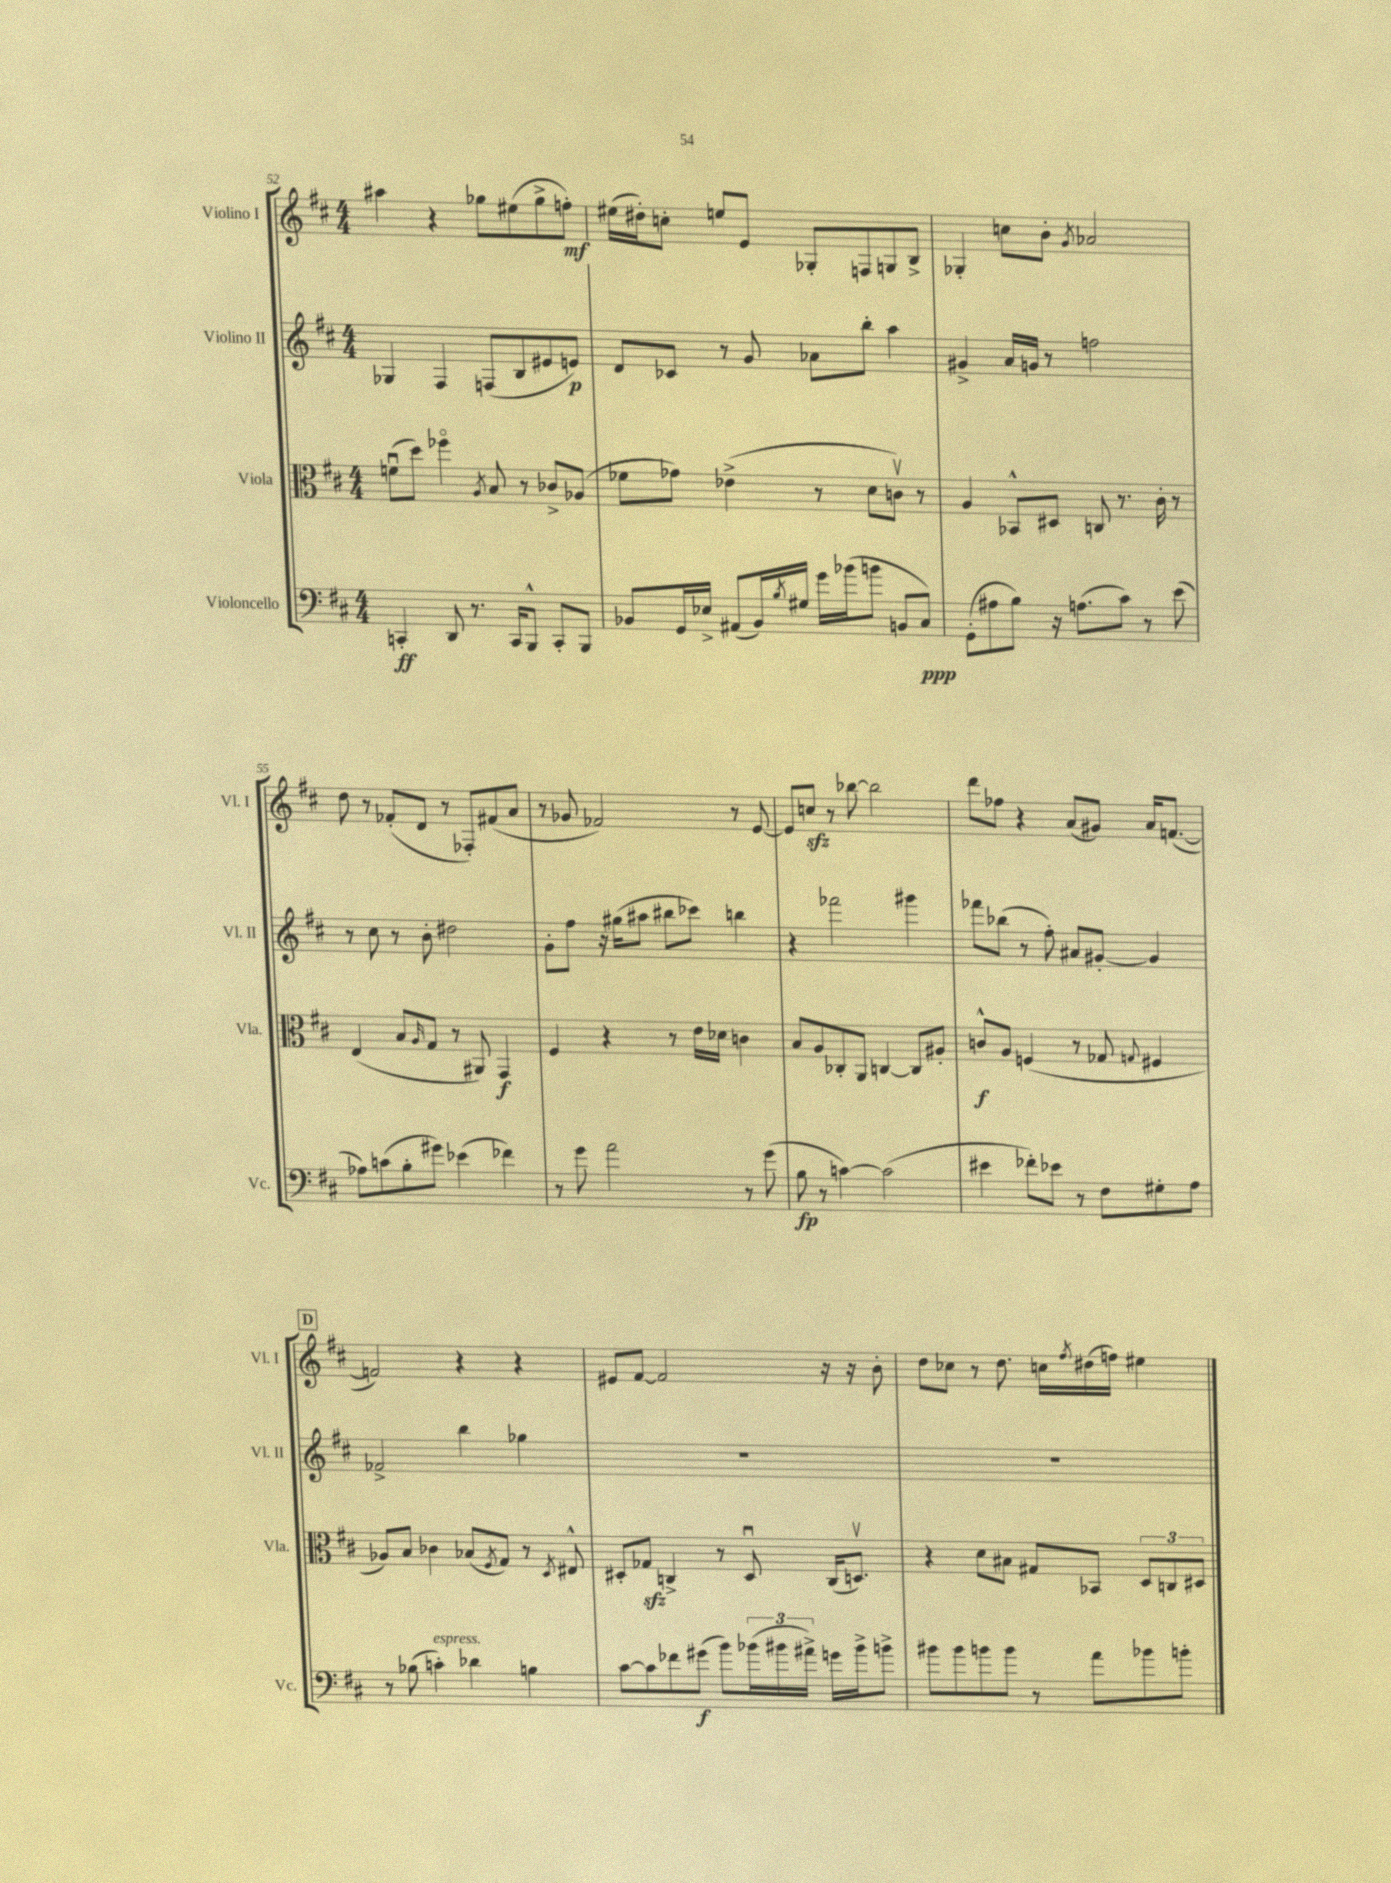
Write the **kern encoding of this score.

**kern	**kern	**kern	**kern
*staff4	*staff3	*staff2	*staff1
*clefF4	*clefC3	*clefG2	*clefG2
*k[f#c#]	*k[f#c#]	*k[f#c#]	*k[f#c#]
*M4/4	*M4/4	*M4/4	*M4/4
4CC'	(8fu	4G-	4aa#
.	8dd)	.	.
8DD	4ff-o	4F#	4r
8.r	.	.	.
.	8qA	.	.
.	8B	(8F	8gg-
16CC	.	.	.
8BBB^^	8r	8B	(8ee#
8CC'	8c-^	8e#	8gg-^
8BBB	(8A-	8e)	8ff')
=	=	=	=
8BB-	8f-	8d	(16ee#
.	.	.	16dd#')
16GG	8g-)	8c-	8cc'
16E-^	.	.	.
(8AA#	(4e-^	8r	8ee
16BB-)	.	8g	8e
8qB	.	.	.
16G#	.	.	.
16g	8r	8a-	8G-'
(16b-	.	.	.
8b	8d	8bb'	8F
8BB	8cv)	4aa	8G
8C#)	8r	.	8B^
=	=	=	=
(8GG'	4A	4g#^	4G-'
8A#	.	.	.
8B)	8BB-^^	16a	8cc
.	.	16g	.
16r	8D#	8r	8b'
(8.A	.	.	.
.	.	.	8qg
.	8C	2ff	2a-
8c#)	8.r	.	.
8r	.	.	.
.	16c#'	.	.
(8e	8r	.	.
=	=	=	=
8A-)	(4E	8r	8dd
(8c	.	8cc#	8r
8B'	8B	8r	(8f-'
.	16qqA	.	.
8g#)	8G	8b'	8d
(4e-	8r	2dd#	8r
.	8AA#)	.	8F-')
4f-)	4GG	.	(8f#
.	.	.	8a
=	=	=	=
8r	4F#	8g'	8r
8g	.	8ff#	8g-
2a	4r	16r	2f-)
.	.	(16gg#	.
.	.	8aa#	.
.	8r	8bb#	.
.	16e	8ccc-)	.
.	16d-	.	.
8r	4c	4bb	8r
(8g	.	.	[8e
=	=	=	=
8B	8B	4r	8e]
8r	8A	.	8cc
[4c)	8C-'	2fff-	8r
.	8AA	.	[8bb-
(2c]	[4C	.	2bb-]
.	8C]	4ggg#	.
.	8A#'	.	.
=	=	=	=
4e#	8c^^	8fff-	8ddd
.	8A	(8bb-	8ff-
8f-')	(4F	8r	4r
8e-	.	8ff#')	.
8r	8r	8a#	(8a
8F#	8G-	[8g#'	8g#)
.	8qqG	.	.
8G#'	4F#	4g#]	16a
.	.	.	([8.f
8A	.	.	.
=	=	=	=
8r	8A-)	2f-^	2f])
(8B-	8B	.	.
4c')	4c-	.	.
4d-	(8B-	4bb	4r
.	8qF#	.	.
.	8G)	.	.
4B	8r	4gg-	4r
.	8qD	.	.
.	8E#^^	.	.
=	=	=	=
[8c#	8D#'	1r	8e#
8c#]	8G-	.	[8f#
8f-	4C^	.	2f#]
(8g#	.	.	.
8b)	8r	.	.
(24b-	8D#u	.	.
24b#	.	.	.
24a#^)	.	.	.
16g	(16C	.	16r
16b#^	8.Dv)	.	16r
8b^	.	.	8b'
=	=	=	=
8b#	4r	1r	8dd
8b#	.	.	8cc-
8b	8d	.	8r
8b	8B#	.	8.dd
8r	8G#	.	.
.	.	.	16cc
.	.	.	8qff#
8a	8BB-	.	(16dd#
.	.	.	16ff)
8b-	12D	.	4ee#
.	12C	.	.
8b'	.	.	.
.	12D#	.	.
==	==	==	==
*-	*-	*-	*-
